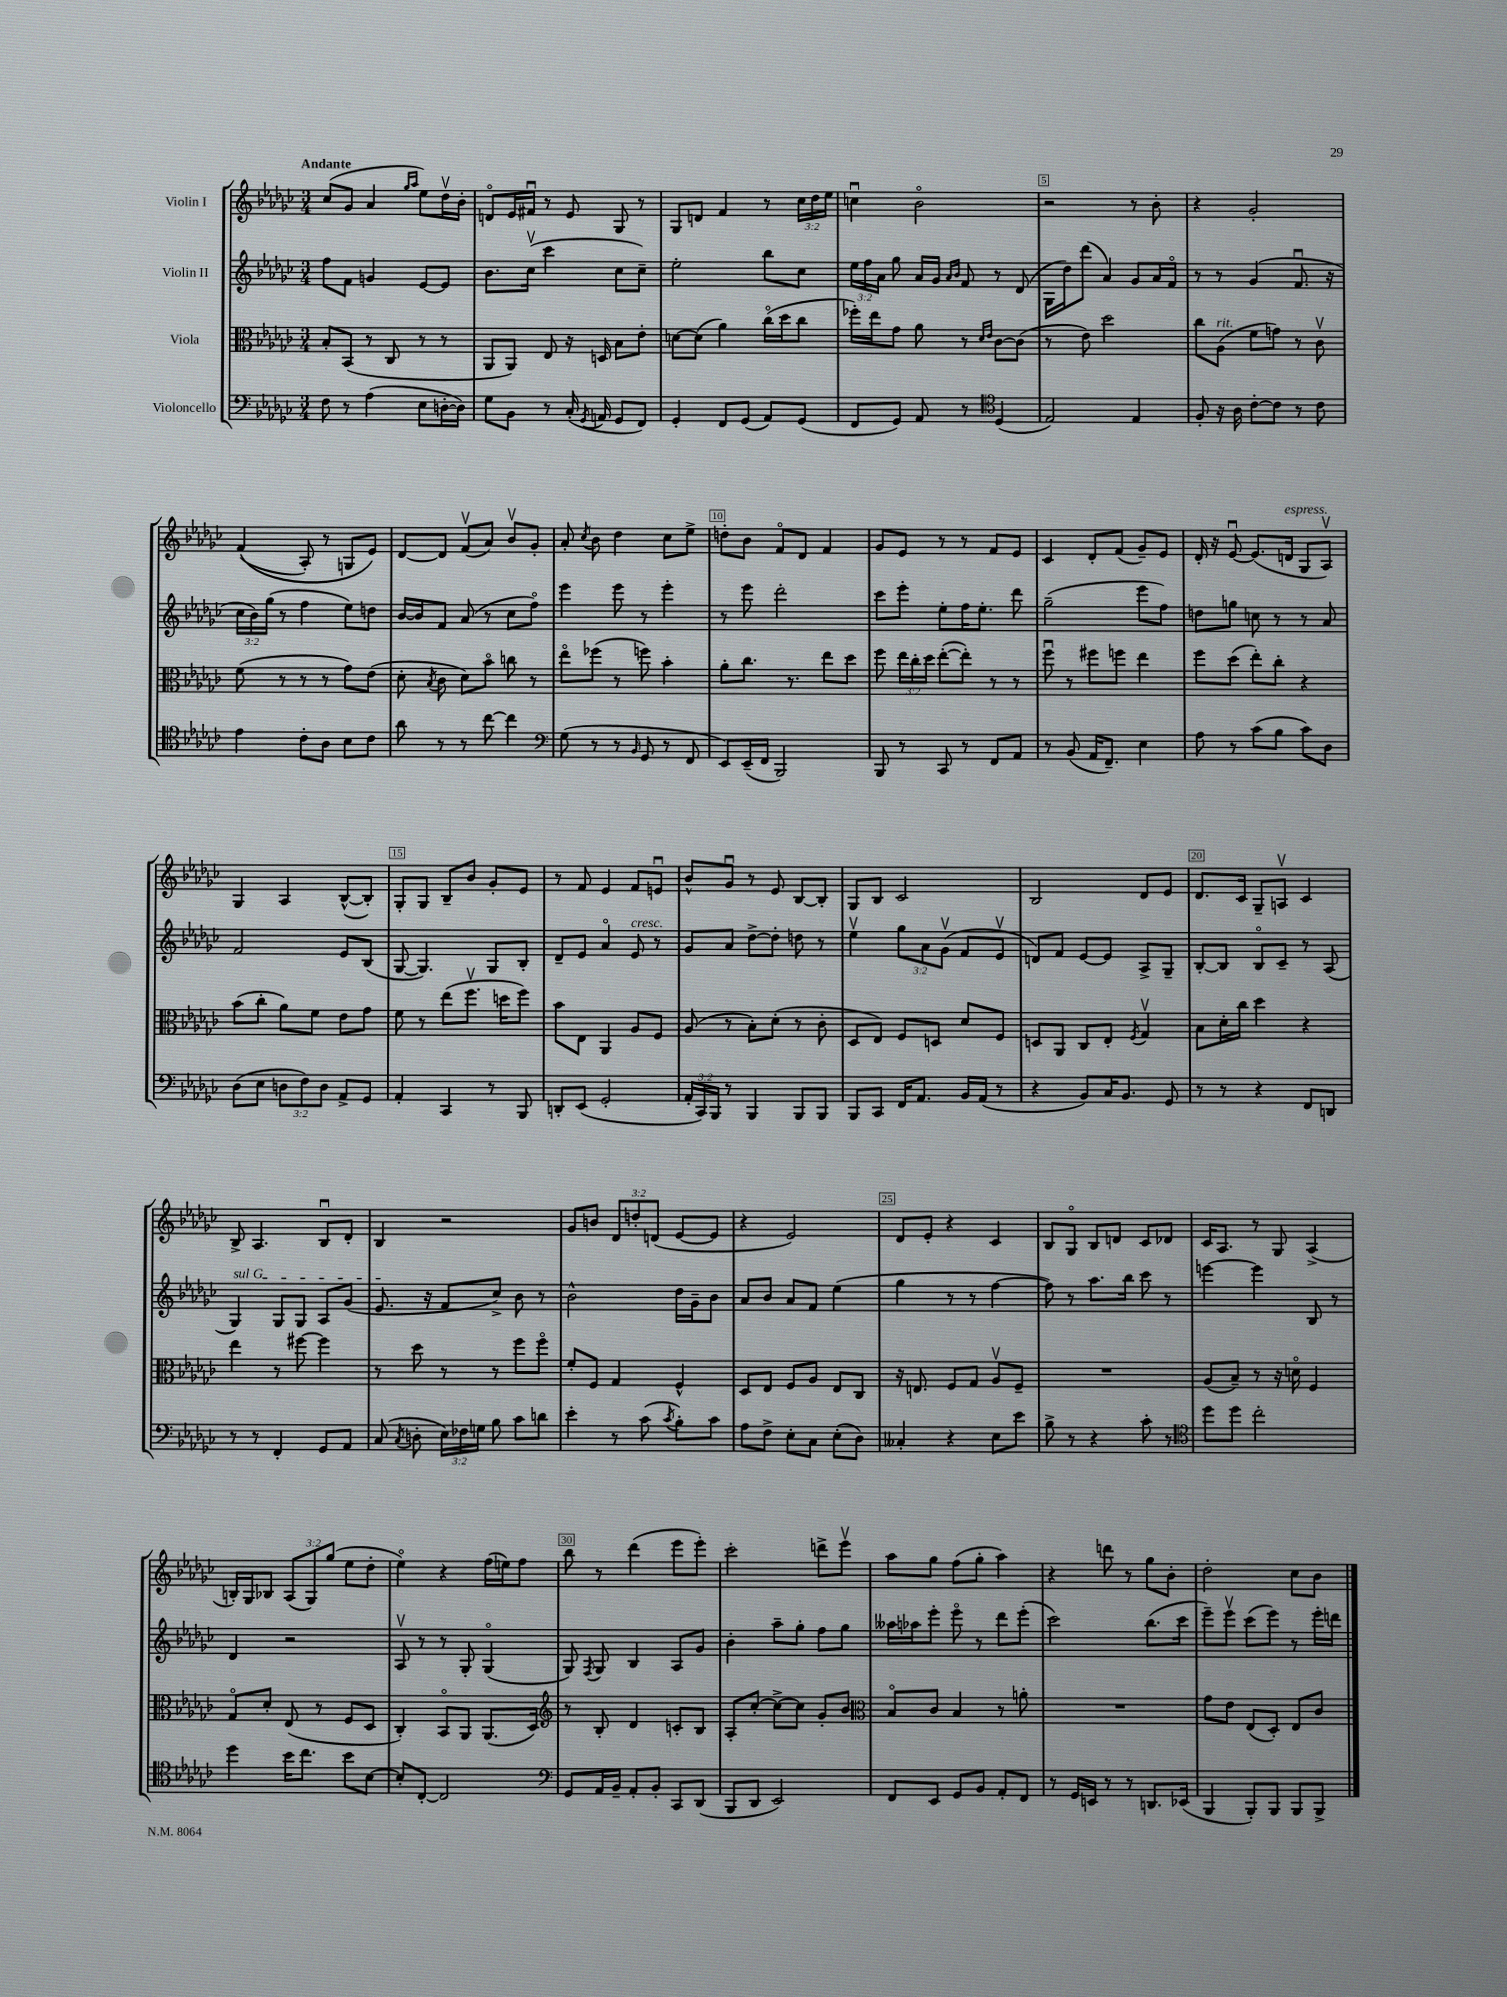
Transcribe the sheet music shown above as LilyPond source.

<<
\new StaffGroup <<
\new Staff = "s0" \with { instrumentName = "Violin I" } {
    \clef treble \key ges \major \numericTimeSignature \time 3/4 \override Staff.TupletNumber.text = #tuplet-number::calc-fraction-text \tempo "Andante"
    \autoBeamOff ces''8[( ges'8] aes'4 \grace { ges''16[ aes''16] } ees''8[) des''16\upbow bes'16]-. |
    d'8[\flageolet ees'16 fis'16]\downbow r8 ees'8 ges8 r8 |
    ges8[ d'8] f'4 r8 \tuplet 3/2 { ces''16[ des''16 ees''16] } |
    c''4\downbow bes'2\flageolet |
    r2 r8 bes'8-. |
    r4 ges'2-. |
    f'4(\( aes8-.) r8 g8[ ees'8]\) |
    des'8[~ des'8] f'8[\upbow( aes'8]) bes'8[\upbow ges'8]-. |
    aes'8-. \acciaccatura { ces''8 } bes'8 des''4 ces''8[ ees''8]-> |
    d''8[-. bes'8] f'8[\flageolet des'8] f'4 |
    ges'8[ ees'8] r8 r8 f'8[ ees'8] |
    ces'4 des'8[-. f'8]( ges'8[--) ees'8] |
    des'16-. r16 ees'8~\downbow ees'8.[( d'16]^\markup { \italic "espress." } ges8[ aes8]\upbow) |
    ges4 aes4 bes8[~-^( bes8]-.) |
    ges8[-. ges8] bes8[-- bes'8] ges'8[-. ees'8] |
    r8 f'8 ees'4 f'8[ e'8]\downbow |
    bes'8[-^ ges'8]\downbow r8 ees'8 bes8[~ bes8]-. |
    ges8[ bes8] ces'2 |
    bes2 des'8[ ees'8] |
    des'8.[ ces'16] ges8[-- a8]\upbow ces'4 |
    bes8-> aes4. bes8[\downbow des'8]-. |
    bes4 r2 |
    ges'8[ b'8] \tuplet 3/2 { des'8[ d''8-. d'8]( } ees'8[~ ees'8] |
    r4 ees'2) |
    des'8[ ees'8]-. r4 ces'4 |
    bes8[ ges8]\flageolet bes8[ d'8] ces'8[ des'8] |
    ces'16[ aes8.] r8 ges8 aes4->( |
    b16[-.) ges16 bes8] \tuplet 3/2 { aes8[( ges8) ges''8]( } ees''8[ des''8]-. |
    ees''4\flageolet) r4 f''16[( e''16) f''8] |
    bes''8 r8 des'''4( ees'''8[ ees'''8]-.) |
    ces'''2-. d'''8[-> ees'''8]\upbow |
    aes''8[ ges''8] f''8[( ges''8]-. aes''4) |
    r4 d'''8 r8 ges''8[ bes'8]-. |
    des''2-. ces''8[ bes'8] \bar "|." |
}
\new Staff = "s1" \with { instrumentName = "Violin II" } {
    \clef treble \key ges \major \numericTimeSignature \time 3/4 \override Staff.TupletNumber.text = #tuplet-number::calc-fraction-text
    \autoBeamOff f''8[ f'8] g'4 ees'8[~ ees'8] |
    bes'8.[ ces''16]\upbow( ces'''4 ces''8[ ces''8]--) |
    ees''2-. bes''8[ ces''8] |
    \tuplet 3/2 { ees''16[ f''16 aes'16] } ges''8 aes'16[ ges'16] \grace { aes'16[ bes'16] } f'8 r8 des'8( |
    ges16[ des''16) des'''8]( aes'4) ges'8[ aes'16 f'16]\flageolet |
    r8 r8 ges'4( f'8.\downbow r16 |
    \tuplet 3/2 { ces''16[ bes'16) ges''16]( } r8 f''4 ees''8[) d''8] |
    bes'16[~ bes'16 f'8] aes'8( r8 ces''8[ f''8]\flageolet) |
    ees'''4 ees'''8 r8 ees'''4-. |
    r8 ees'''8 des'''2-. |
    ces'''8[ ees'''8]-. ees''8[-. f''16 ees''8.]-. des'''8 |
    ges''2--( ees'''8[ f''8]) |
    d''8[ g''8] c''8 r8 r8 aes'8 |
    f'2 ees'8[ bes8]( |
    ges8~ ges4.) ges8[ bes8]-. |
    des'8[-- ees'8] aes'4\flageolet ees'8^\markup { \italic "cresc." } r8 |
    ges'8[ aes'8] des''8[~-> des''8]-. d''8 r8 |
    ees''4\upbow \tuplet 3/2 { ges''8[ aes'8 ges'8]\upbow( } f'8[ ees'8]\upbow |
    d'8[) f'8] ees'8[~ ees'8] aes8[-> ges8]-- |
    bes8[~-. bes8] bes8[\flageolet ces'8]-- r8 aes8( |
    \once \override TextSpanner.bound-details.left.text = \markup { \italic "sul G" } ges4\startTextSpan) ges8[ ges8] aes8[ ges'8]( |
    ees'8.\stopTextSpan r16 f'8[ ces''8]->) bes'8 r8 |
    bes'2-^ des''16[ ges'16-- bes'8] |
    aes'8[ bes'8] aes'8[ f'8] ees''4( |
    ges''4 r8 r8 f''4~ |
    f''8) r8 aes''8.[ bes''16] ces'''8 r8 |
    e'''4~ e'''4 bes8 r8 |
    des'4 r2 |
    aes8\upbow r8 r8 ges8-. ges4\flageolet( |
    ges8) \acciaccatura { f8 } ges8 bes4 aes8[ ges'8] |
    bes'4-. aes''8[-- ges''8]-. f''8[ ges''8] |
    aeses''16[ aes''16 ees'''8]-. ees'''8\flageolet r8 des'''8[ ees'''8]-.( |
    ces'''2) bes''8.[( ces'''16] |
    ees'''8[--) ees'''8]\upbow ces'''8[( ees'''8]) r8 ees'''16[-. d'''16] \bar "|." |
}
\new Staff = "s2" \with { instrumentName = "Viola" } {
    \clef alto \key ges \major \numericTimeSignature \time 3/4 \override Staff.TupletNumber.text = #tuplet-number::calc-fraction-text
    \autoBeamOff bes8[-. bes,8]( r8 ces8 r8 r8 |
    aes,8[ aes,8]) ees8 r16 d16 bes8[ ees'8]-. |
    d'8[~ d'8]( aes'4) ces''16[\flageolet( des''16 ces''8] |
    fes''16[-.) ees''16 ges'8] aes'8 r8 \grace { des'16[ ees'16] } ces'8[~ ces'8]( |
    r8 ees'8) des''2 |
    ces''8[ aes8]^\markup { \italic "rit." }( f'8[ g'8]) r8 ces'8\upbow |
    f'8( r8 r8 r8 ges'8[) ees'8]( |
    des'8-. \acciaccatura { bes8 } ces'8 des'8[) bes'8]\flageolet c''8 r8 |
    ees''8[\flageolet fes''8]( r8 f''8) bes'4-. |
    aes'8[-. ces''8.] r8. ees''8[ des''8] |
    f''8 \tuplet 3/2 { ees''16[ ces''16-. des''16] } ees''8[~-.( ees''8]-.) r8 r8 |
    f''8\downbow r8 fis''8[ f''8] ees''4 |
    f''8[ des''8]( ees''8[-.) ces''8]-. r4 |
    bes'8[( ces''8]-. aes'8[) f'8] ees'8[ ges'8] |
    f'8 r8 ees''8[( f''8.]\upbow d''16[ f''8]) |
    bes'8[ ees8] aes,4 aes8[ f8] |
    aes8( r8 bes8[-.) des'8]-.( r8 ces'8-. |
    des8[ ees8]) f8[ d8] des'8[ f8] |
    d8[ aes,8] ces8[ ees8]-. \acciaccatura { f8 } ges4\upbow |
    bes8[ des'16-. ces''16] des''4 r4 |
    ees''4 r8 fis''8~ fis''4 |
    r8 des''8 r8 r8 f''8[ f''8]\flageolet |
    f'8[-. f8] ges4 f4-^ |
    des8[ ees8] f8[ aes8] ees8[ ces8] |
    r16 e8. f8[ ges8] aes8[\upbow f8]-- |
    R2. |
    aes8[( bes8]--) r8 r16 d'16\flageolet f4 |
    ges8[\flageolet des'8]-. ees8( r8 f8[ des8] |
    ces4-.) bes,8[\flageolet aes,8] aes,8.[( des16]) |
    \clef treble r8 bes8-. des'4 c'8[-. bes8] |
    aes8[-. ces''8]~-. ces''8[~-> ces''8] ges'8[-. bes'8] |
    \clef alto bes8[\flageolet ces'8] bes4 r8 a'8-. |
    R2. |
    ges'8[ ees'8] ees8[( des8]-.) ees8[ ces'8] \bar "|." |
}
\new Staff = "s3" \with { instrumentName = "Violoncello" } {
    \clef bass \key ges \major \numericTimeSignature \time 3/4 \override Staff.TupletNumber.text = #tuplet-number::calc-fraction-text
    \autoBeamOff f8 r8 aes4( ees8[ d16~-. d16]) |
    ges8[ bes,8] r8 ces16-.( \acciaccatura { ges,8 } a,16 ges,8[ f,8]) |
    ges,4-. f,8[ ges,8]( aes,8[) ges,8]( |
    f,8[ ges,8]) aes,8 r8 \clef tenor des4( |
    ees2) ees4 |
    f8-. r16 aes16 ces'8[~-. ces'8] r8 ces'8 |
    ees'4 ces'8[-. aes8] bes8[ ces'8] |
    aes'8 r8 r8 ces''8~ ces''4 |
    \clef bass ges8( r8 r8 \grace { bes,16 } ges,8 r8 f,8 |
    ees,8[) ees,16--( f,16] bes,,2) |
    bes,,8 r8 ces,8 r8 f,8[ aes,8] |
    r8 bes,8( aes,16[ f,8.]--) ees4 |
    aes8 r8 ces'8[( bes8] ces'8[) des8] |
    des8[( ees8] \tuplet 3/2 { d8[ f8) d8] } aes,8[-> ges,8] |
    aes,4-. ces,4 r8 bes,,8 |
    d,8[-. ees,8]( ges,2-. |
    \tuplet 3/2 { aes,16[-. ces,16) bes,,16] } r8 bes,,4 bes,,8[ bes,,8] |
    bes,,8[ ces,8] f,16[ aes,8.] bes,16[ aes,16]( r8 |
    r4 bes,8[) ces16 bes,8.] ges,8 |
    r8 r8 r4 f,8[ d,8] |
    r8 r8 f,4-. ges,8[ aes,8] |
    ces8( \acciaccatura { ces8 } d8-. \tuplet 3/2 { ees16[) fes16 g16] } bes8 ces'8[ d'8] |
    ees'4-. r8 ces'8( \acciaccatura { ces'8 } bes8[-.) ces'8] |
    aes8[ f8]-> ees8[-. ces8] ees8[-.( des8]) |
    ceses4-. r4 ees8[ ees'8] |
    bes8-> r8 r4 ces'8-. r8 |
    \clef tenor des''8[ des''8] ces''2-. |
    des''4 bes'16[ ces''8.] bes'8[ bes8]~ |
    bes8[-. ces8]~-. ces2 |
    \clef bass ges,8[ aes,16 bes,16]-- aes,8[-. bes,8]-. ces,8[ des,8]( |
    bes,,8[ des,8] ees,2) |
    f,8[ ees,8] ges,8[ bes,8] aes,8[-. f,8] |
    r8 ges,16[ e,16] r8 r8 d,8.[ ees,16]( |
    bes,,4 bes,,8[-.) bes,,8] bes,,8[ bes,,8]-> \bar "|." |
}
>>
>>
\layout { \context { \Score \override BarNumber.break-visibility = ##(#f #t #t) barNumberVisibility = #(every-nth-bar-number-visible 5) \override BarNumber.stencil = #(make-stencil-boxer 0.1 0.3 ly:text-interface::print) } }
